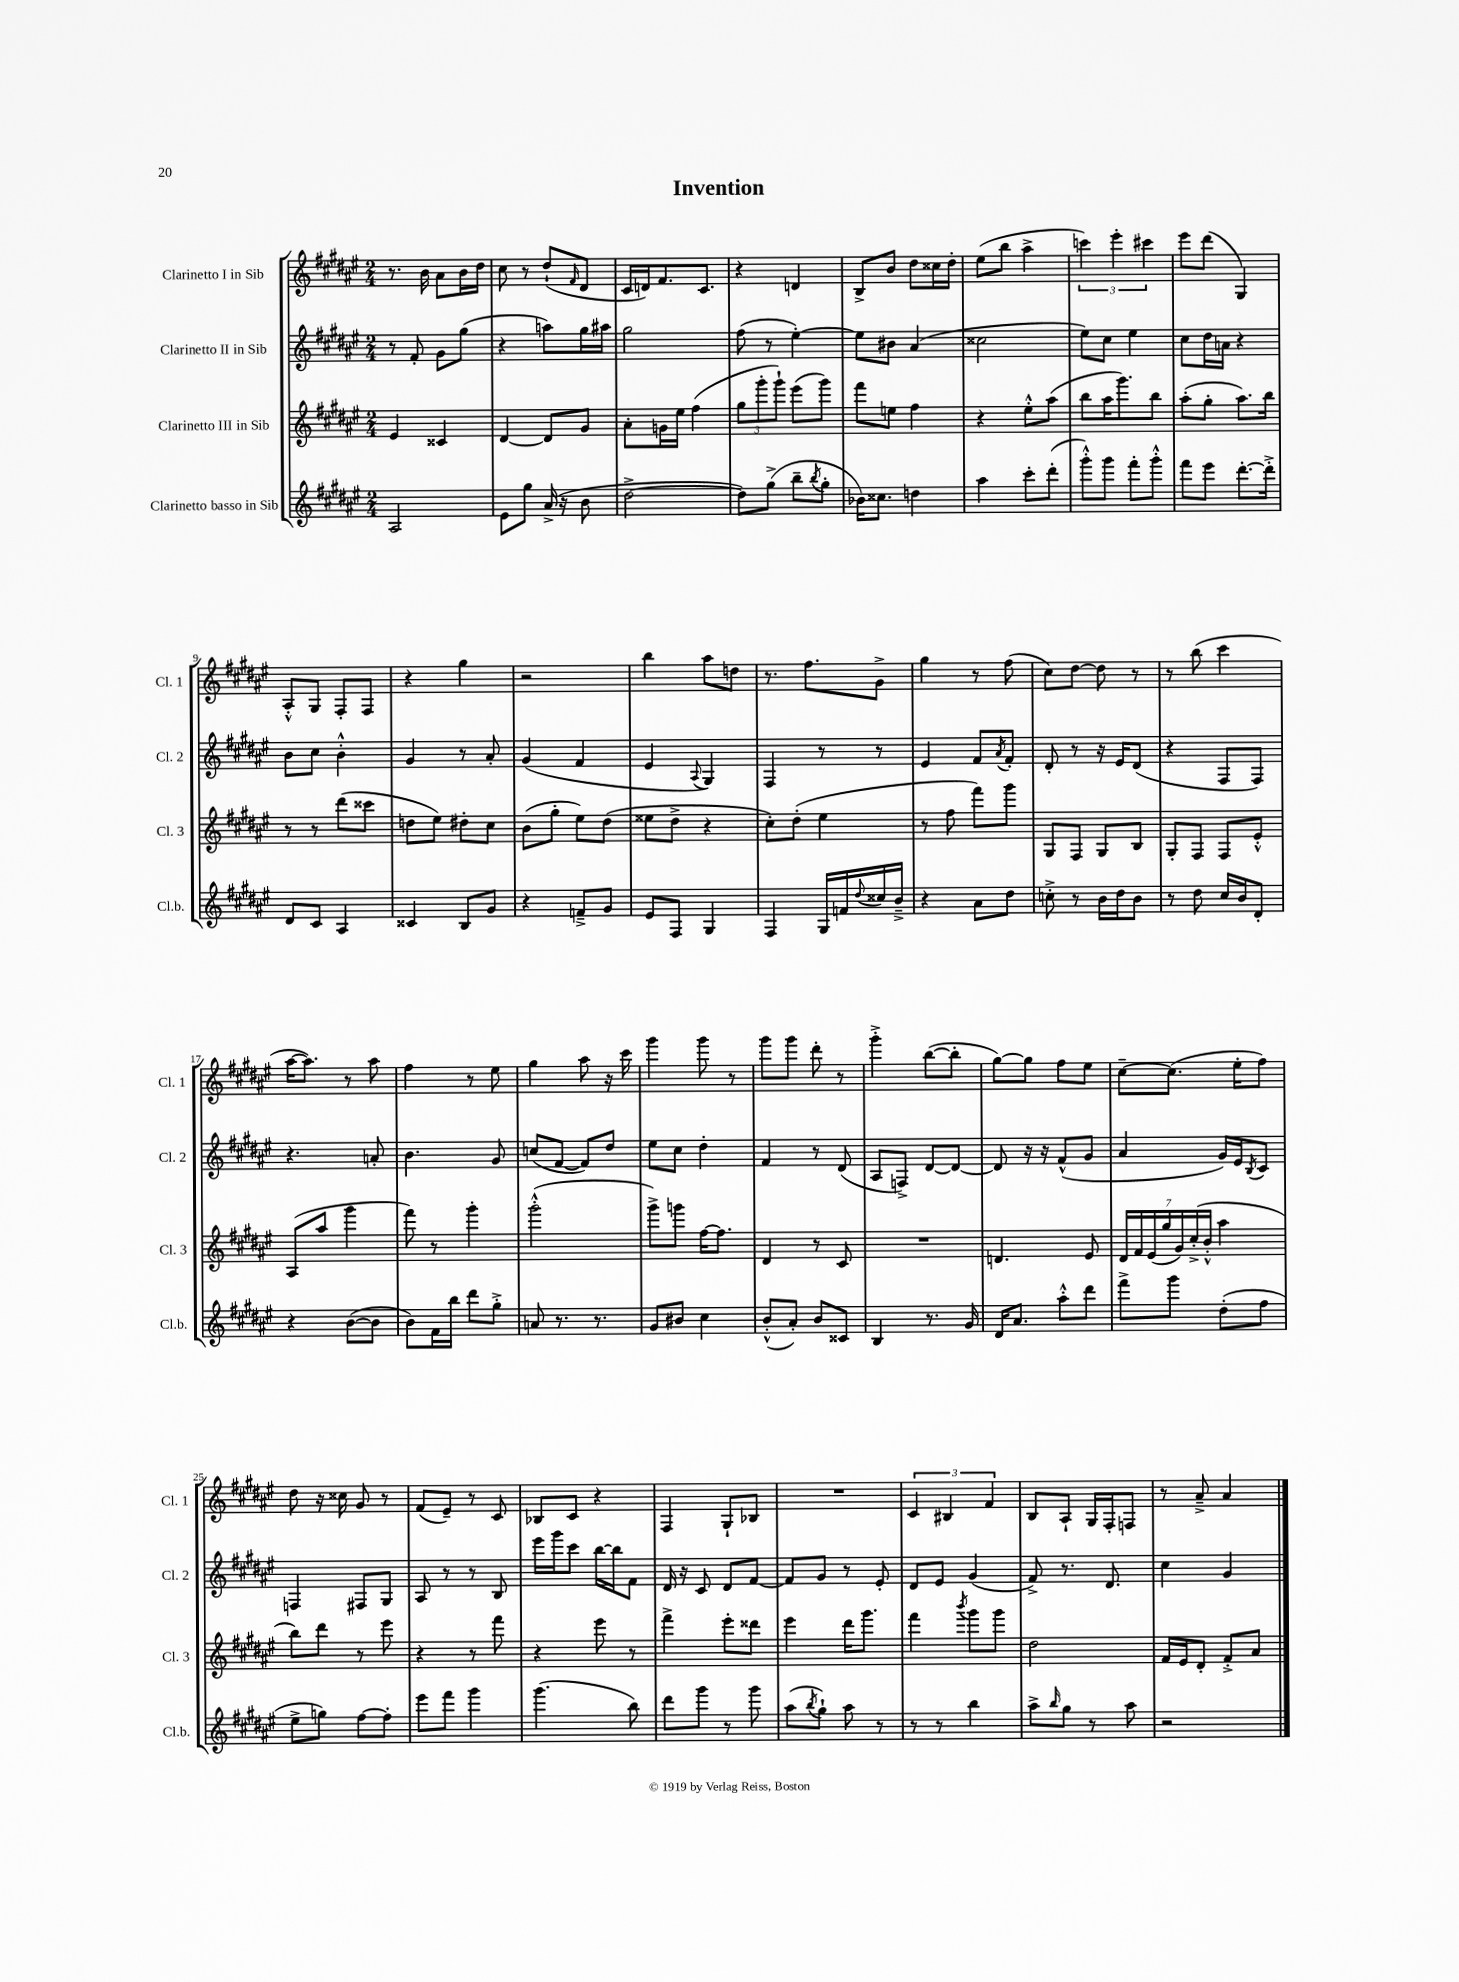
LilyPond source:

\header { title = "Invention" }
<<
\new StaffGroup <<
\new Staff = "s0" \with { instrumentName = "Clarinetto I in Sib" shortInstrumentName = "Cl. 1" } {
    \clef treble \key fis \major \numericTimeSignature \time 2/4
    r8. b'16 ais'8 b'16 dis''16 |
    cis''8 r8 dis''8-!( \grace { fis'16 } dis'8 |
    cis'16 d'16) fis'8. cis'8. |
    r4 d'4 |
    b8-> b'8 dis''8 cisis''16 dis''16-. |
    eis''8( b''8 ais''4-> |
    \tuplet 3/2 { c'''4) eis'''4-. cis'''4 } |
    eis'''8 dis'''8( gis4) |
    ais8-.-^ gis8 fis8-. fis8 |
    r4 gis''4 |
    r2 |
    b''4 ais''8 d''8 |
    r8. fis''8. gis'8-> |
    gis''4 r8 fis''8( |
    cis''8) dis''8~ dis''8 r8 |
    r8 b''8( cis'''4 |
    ais''16~ ais''8.) r8 ais''8 |
    fis''4 r8 eis''8 |
    gis''4 ais''8 r16 cis'''16 |
    gis'''4 gis'''8 r8 |
    gis'''8 gis'''8 dis'''8-. r8 |
    gis'''4-.-> b''8~( b''8-. |
    gis''8~) gis''8 fis''8 eis''8 |
    cis''8~-- cis''8.( eis''16-. fis''8) |
    dis''8 r16 cisis''16 gis'8 r8 |
    fis'8( eis'8--) r8 cis'8 |
    bes8 cis'8 r4 |
    fis4 gis8-! bes8 |
    R2 |
    \tuplet 3/2 { cis'4 bis4 fis'4 } |
    b8 ais8-! gis16 fis16-. f8 |
    r8 ais'8---> ais'4 \bar "|." |
}
\new Staff = "s1" \with { instrumentName = "Clarinetto II in Sib" shortInstrumentName = "Cl. 2" } {
    \clef treble \key fis \major \numericTimeSignature \time 2/4
    r8 fis'8-. gis'8 gis''8( |
    r4 a''8) gis''16 ais''16 |
    gis''2 |
    fis''8( r8 eis''4~-.) |
    eis''8 bis'8 ais'4( |
    cisis''2 |
    eis''8) cis''8 eis''4 |
    cis''8 dis''16 a'16 r4 |
    b'8 cis''8 b'4-.-^ |
    gis'4 r8 ais'8-. |
    gis'4( fis'4 |
    eis'4 \appoggiatura { ais8 } gis4) |
    fis4 r8 r8 |
    eis'4 fis'8 \acciaccatura { ais'8 } fis'8-. |
    dis'8-. r8 r16 eis'16 dis'8( |
    r4 fis8 fis8) |
    r4. a'8-. |
    b'4. gis'8 |
    c''8( fis'8~ fis'8) dis''8 |
    eis''8 cis''8 dis''4-. |
    fis'4 r8 dis'8( |
    ais8 f8->) dis'8~ dis'8~ |
    dis'8 r16 r16 fis'8-^( gis'8 |
    ais'4 gis'16) eis'16 \acciaccatura { b8 } cis'8 |
    f4 fis8 gis8 |
    ais8 r8 r8 b8 |
    eis'''16 gis'''16 cis'''8 b''16~ b''16 fis'8 |
    dis'16 r16 cis'8 dis'8 fis'8~ |
    fis'8 gis'8 r8 eis'8-. |
    dis'8 eis'8 gis'4( |
    fis'8->) r8. dis'8. |
    cis''4 gis'4 \bar "|." |
}
\new Staff = "s2" \with { instrumentName = "Clarinetto III in Sib" shortInstrumentName = "Cl. 3" } {
    \clef treble \key fis \major \numericTimeSignature \time 2/4
    eis'4 cisis'4 |
    dis'4~ dis'8 gis'8 |
    ais'8-. g'16 eis''16 fis''4( |
    \tuplet 3/2 { gis''8 gis'''8-. gis'''8-!) } eis'''8( gis'''8) |
    fis'''8 e''8 fis''4 |
    r4 eis''8-.-^ ais''8( |
    b''8 ais''16 gis'''8.) b''8 |
    ais''8-.( gis''8-. ais''8.) b''16 |
    r8 r8 dis'''8( cisis'''8 |
    d''8 eis''8) dis''8-. cis''8 |
    b'8( gis''8-. eis''8) dis''8( |
    eisis''8 dis''8-> r4 |
    cis''8-.) dis''8-.( eis''4 |
    r8 fis''8 fis'''8) gis'''8 |
    gis8 fis8 gis8 b8 |
    gis8-. fis8 fis8 eis'8-.-^ |
    ais8( ais''8 gis'''4 |
    fis'''8) r8 gis'''4-. |
    gis'''2-.-^( |
    gis'''8->) g'''8 fis''16~ fis''8. |
    dis'4 r8 cis'8 |
    R2 |
    d'4. eis'8 |
    \tuplet 7/4 { dis'16 fis'16 eis'16( gis''16 gis'16) cis''16-.->( b'16-.-^ } ais''4 |
    b''8) dis'''8 r8 eis'''8 |
    r4 r8 fis'''8 |
    r4 eis'''8 r8 |
    fis'''4-> eis'''8-. disis'''8 |
    eis'''4 dis'''16 gis'''8. |
    fis'''4 \acciaccatura { b'''8 } gis'''8 gis'''8 |
    dis''2 |
    fis'16 eis'16 dis'8-. fis'8-.-> ais'8 \bar "|." |
}
\new Staff = "s3" \with { instrumentName = "Clarinetto basso in Sib" shortInstrumentName = "Cl.b." } {
    \clef treble \key fis \major \numericTimeSignature \time 2/4
    ais2 |
    eis'8 gis''8 ais'16->( r16 b'8 |
    dis''2~-> |
    dis''8) gis''8->( b''8-- \acciaccatura { b''8 } gis''8-. |
    bes'16) cisis''8. d''4 |
    ais''4 cis'''8-. dis'''8-.( |
    gis'''8-.-^) gis'''8 fis'''8-. gis'''8-.-^ |
    fis'''8 eis'''8 dis'''8.~-. dis'''16-.-> |
    dis'8 cis'8 ais4 |
    cisis'4 b8 gis'8 |
    r4 f'8---> gis'8 |
    eis'8 fis8 gis4 |
    fis4 gis16 f'16 \appoggiatura { dis''8 } cisis''16 b'16---> |
    r4 ais'8 dis''8 |
    c''8-.-> r8 b'16 dis''16 b'8 |
    r8 dis''8 cis''16 b'16 dis'8-. |
    r4 b'8~( b'8 |
    b'8) fis'16 b''16 dis'''8 gis''8-.-> |
    a'8 r8. r8. |
    gis'8 bis'8 cis''4 |
    b'8-.-^( ais'8-.) b'8 cisis'8 |
    b4 r8. gis'16 |
    dis'16 ais'8. ais''8-.-^ dis'''8 |
    fis'''8-> gis'''8 dis''8-.( fis''8 |
    eis''8-> g''8) fis''8~ fis''8-. |
    eis'''8 fis'''8 gis'''4 |
    gis'''4.( b''8) |
    dis'''8 gis'''8 r8 gis'''8 |
    ais''8( \acciaccatura { b''8 } gis''8-!) ais''8 r8 |
    r8 r8 b''4 |
    ais''8-> \grace { b''16 } gis''8 r8 ais''8 |
    r2 \bar "|." |
}
>>
>>
